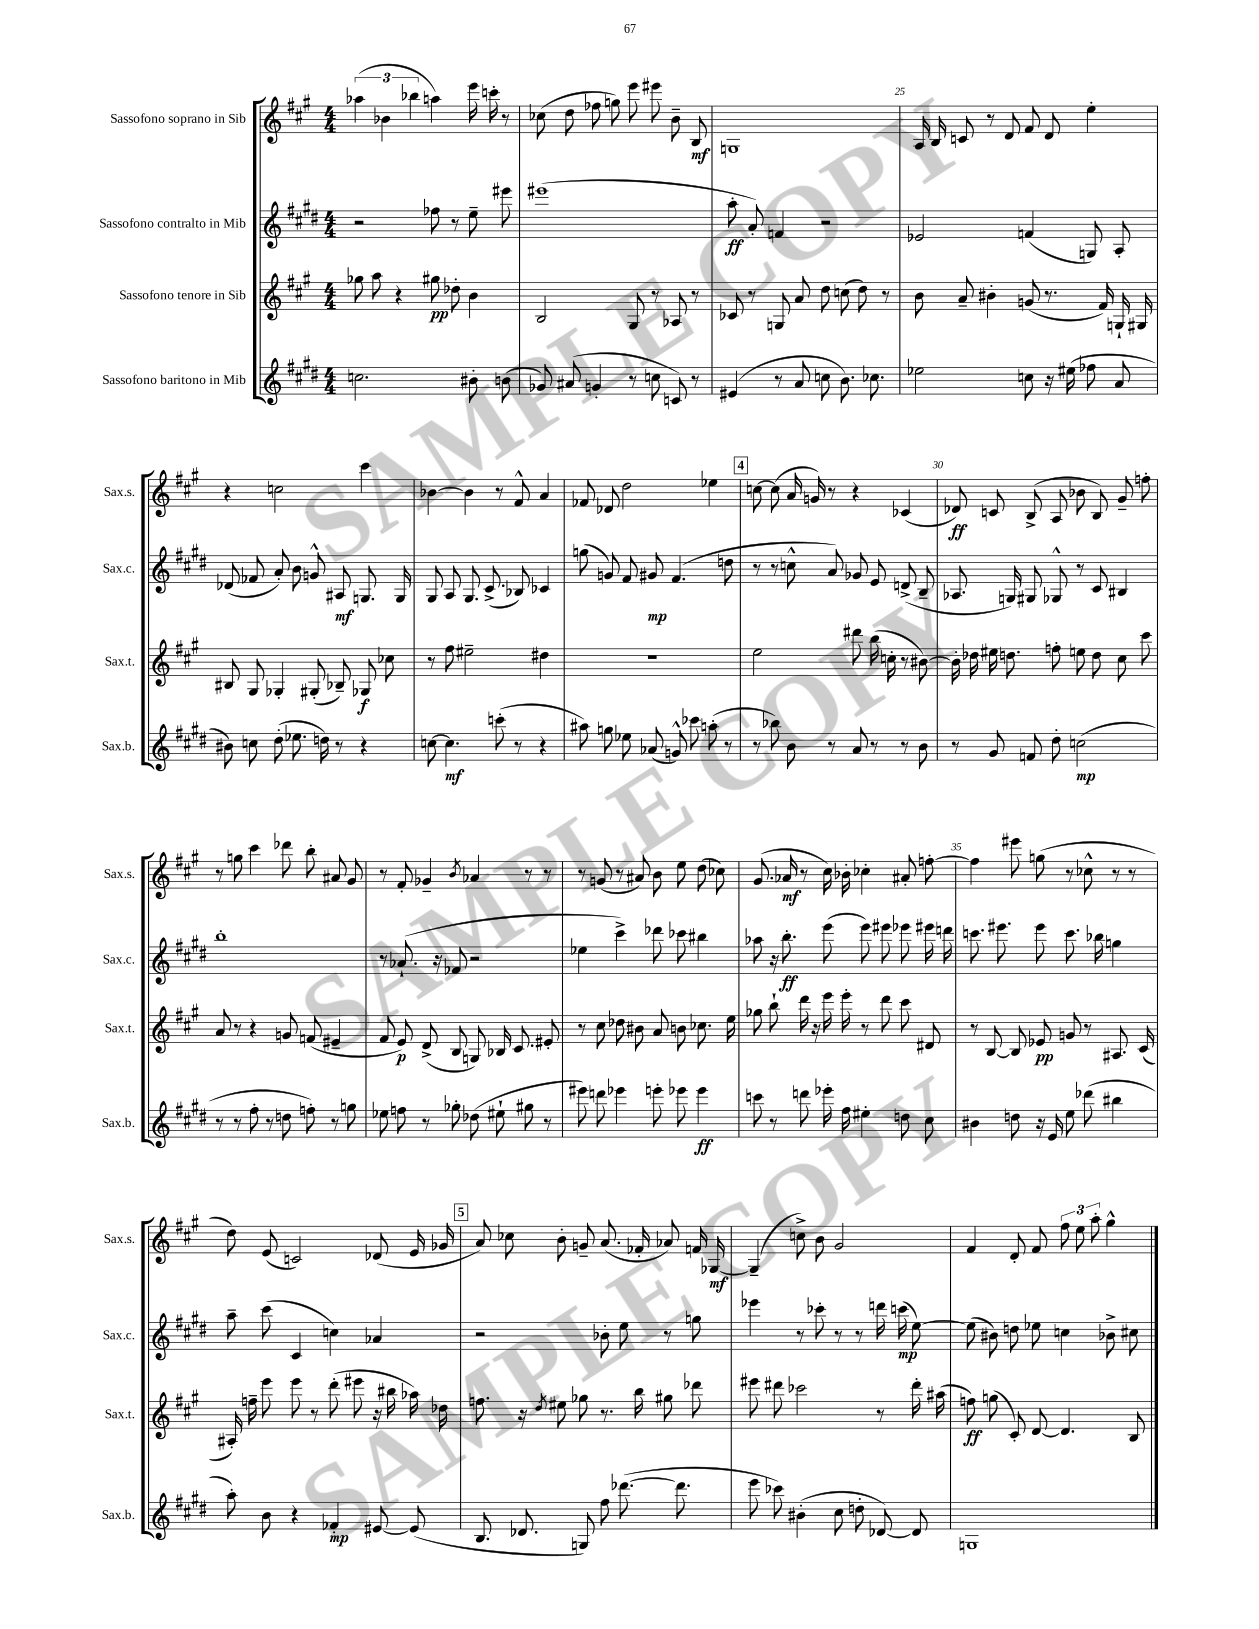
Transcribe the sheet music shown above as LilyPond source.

<<
\new StaffGroup <<
\new Staff = "s0" \with { instrumentName = "Sassofono soprano in Sib" shortInstrumentName = "Sax.s." } {
    \clef treble \key a \major \numericTimeSignature \time 4/4
    \autoBeamOff \tuplet 3/2 { aes''4( bes'4 bes''4 } a''4) e'''16 c'''16-. r8 |
    ces''8( d''8 fes''8 g''8) e'''8 eis'''8 b'8-- b8\mf |
    g1 |
    a16 b16 c'8 r8 d'8 fis'8 d'8 e''4-. |
    r4 c''2 cis'''4 |
    bes'4~ bes'4 r8 fis'8-^ a'4 |
    fes'8 des'8 d''2 ees''4 |
    \mark \markup { \box "4" } c''8~ c''8( a'16 g'16) r8 r4 ces'4( |
    des'8\ff) c'8 b8->( a8 bes'8 b8) gis'8-- f''8-. |
    r8 g''8 cis'''4 des'''8 b''8-. ais'8 gis'8 |
    r8 fis'8-. ges'4-- \acciaccatura { b'8 } aes'4 r8 r8 |
    r8 g'8( r8 ais'8) b'8 e''8 d''8( ces''8) |
    gis'8.( aes'16\mf r8 cis''16) bes'16-. ces''4-. ais'8-. f''8~-. |
    f''4 eis'''8 g''8( r8 ces''8-^ r8 r8 |
    d''8) e'8( c'2) des'8( e'16 ges'16 |
    \mark \markup { \box "5" } a'8) ces''8 b'8-. g'8-- a'8.( fes'16-. aes'8) f'16 ges16~\mf |
    ges4--( c''8->) b'8 gis'2 |
    fis'4 d'8-. fis'8 \tuplet 3/2 { fis''8 e''8 a''8-. } gis''4-^ \bar "|." |
}
\new Staff = "s1" \with { instrumentName = "Sassofono contralto in Mib" shortInstrumentName = "Sax.c." } {
    \clef treble \key e \major \numericTimeSignature \time 4/4
    \autoBeamOff r2 fes''8 r8 e''8-- eis'''8 |
    eis'''1( |
    a''8-.\ff a'8-.) f'4 r2 |
    ees'2 f'4( g8) a8-. |
    des'8( fes'8 a'8-.) b'8 g'8-^ ais8\mf g8. g16 |
    gis8 a8 gis8. cis'8.->( bes8) ces'4 |
    g''8( g'8) fis'8 gis'8\mp fis'4.( d''8 |
    \mark \markup { \box "4" } r8 r8 c''8-^ a'8) ges'8 e'8 d'8->( b8-- |
    aes8. g16) gis8 ges8-^ r8 cis'8 bis4 |
    b''1-. |
    r8 aes'8.-!( r16 fes'8 r2 |
    ees''4 cis'''4->) des'''8 ces'''8 bis''4 |
    aes''8 r16 b''8.-.\ff e'''8( e'''8) eis'''8 ees'''8 eis'''16 d'''16 |
    c'''8. eis'''8. eis'''8 c'''8. bes''16 g''4 |
    a''8-- cis'''8( cis'4 c''4) aes'4 |
    \mark \markup { \box "5" } r2 bes'8-. e''8 r8 g''8 |
    ees'''4 r8 ces'''8-. r8 r8 d'''16 c'''16\mp( e''8~) |
    e''8( bis'8) d''8 ees''8 c''4 bes'8-> cis''8 \bar "|." |
}
\new Staff = "s2" \with { instrumentName = "Sassofono tenore in Sib" shortInstrumentName = "Sax.t." } {
    \clef treble \key a \major \numericTimeSignature \time 4/4
    \autoBeamOff ges''8 a''8 r4 gis''8\pp des''8-. b'4 |
    b2 gis8 r8 aes8 r8 |
    ces'8 r8 g8 a'8 d''8 c''8( d''8) r8 |
    b'8 a'8-- bis'4-. g'8( r8. fis'16) g16-! gis16 |
    bis8 gis8 ges4-. gis8-.( bes8--) ges8\f ces''8 |
    r8 fis''8 eis''2-- dis''4 |
    R1 |
    \mark \markup { \box "4" } e''2 dis'''8 b''16( c''16-. r8 bis'8~) |
    bis'16-. des''16 eis''16 d''8. f''8-. e''8 d''8 cis''8 cis'''8 |
    a'8 r8 r4 g'8 f'8( eis'4-- |
    fis'8 e'8\p) d'8->( b8 g8) bes16 cis'8. eis'8-. |
    r8 cis''8 des''8 bis'8 a'8 b'8 ces''8. e''16 |
    ges''8 b''8-! d'''16 r16 e'''16 e'''16-. r8 d'''8 cis'''8 dis'8 |
    r8 b8~ b8 ees'8\pp g'8 r8 ais8. cis'16( |
    ais16-.) f''16-- e'''8 e'''8 r8 d'''8-.( eis'''8 r16 bis''16 aes''16) des''16 |
    \mark \markup { \box "5" } f''8. r16 \acciaccatura { d''8 } eis''8 ges''8 r8. b''16 gis''8 des'''8 |
    eis'''8 dis'''8 ces'''2 r8 dis'''16-. ais''16( |
    f''8\ff) g''8( cis'8-.) d'8~ d'4. b8 \bar "|." |
}
\new Staff = "s3" \with { instrumentName = "Sassofono baritono in Mib" shortInstrumentName = "Sax.b." } {
    \clef treble \key e \major \numericTimeSignature \time 4/4
    \autoBeamOff c''2. bis'8-. b'8( |
    ges'8) ais'8( g'4-. r8 c''8 c'8) r8 |
    eis'4( r8 a'8 c''8 b'8.) ces''8. |
    ees''2 c''8 r16 eis''16( fes''8 a'8 |
    bis'8) c''8 dis''8-.( ees''8. d''16) r8 r4 |
    c''8~ c''4.\mf c'''8-.( r8 r4 |
    ais''8) g''8 ees''8 aes'8( g'8-^) ces'''8 a''8-.( r8 |
    \mark \markup { \box "4" } r8 bes''8) b'8 r8 a'8 r8 r8 b'8 |
    r8 gis'8 f'8 dis''8-. c''2\mp( |
    r8 r8 fis''8-. r8 d''8 f''8-.) r8 g''8 |
    ees''8 f''8 r8 ges''8-. des''8( eis''8-! gis''8 r8 |
    eis'''8) d'''8 ees'''4 e'''8-. ees'''8 ees'''4\ff |
    c'''8 r8 d'''8 ees'''16-. fis''16 eis''4-. d''8 cis''8 |
    bis'4 d''8 r16 e'16 e''8 des'''8( bis''4 |
    a''8-.) b'8 r4 fes'4-.\mp eis'8~ eis'8( |
    \mark \markup { \box "5" } b8. des'8. g8) fis''8 des'''8.~( des'''8. |
    e'''8 ces'''8) bis'4-.( cis''8 d''8-. des'8~) des'8 |
    g1 \bar "|." |
}
>>
>>
\layout { \context { \Score currentBarNumber = #22 \override BarNumber.break-visibility = ##(#f #t #t) barNumberVisibility = #(every-nth-bar-number-visible 5) } }
